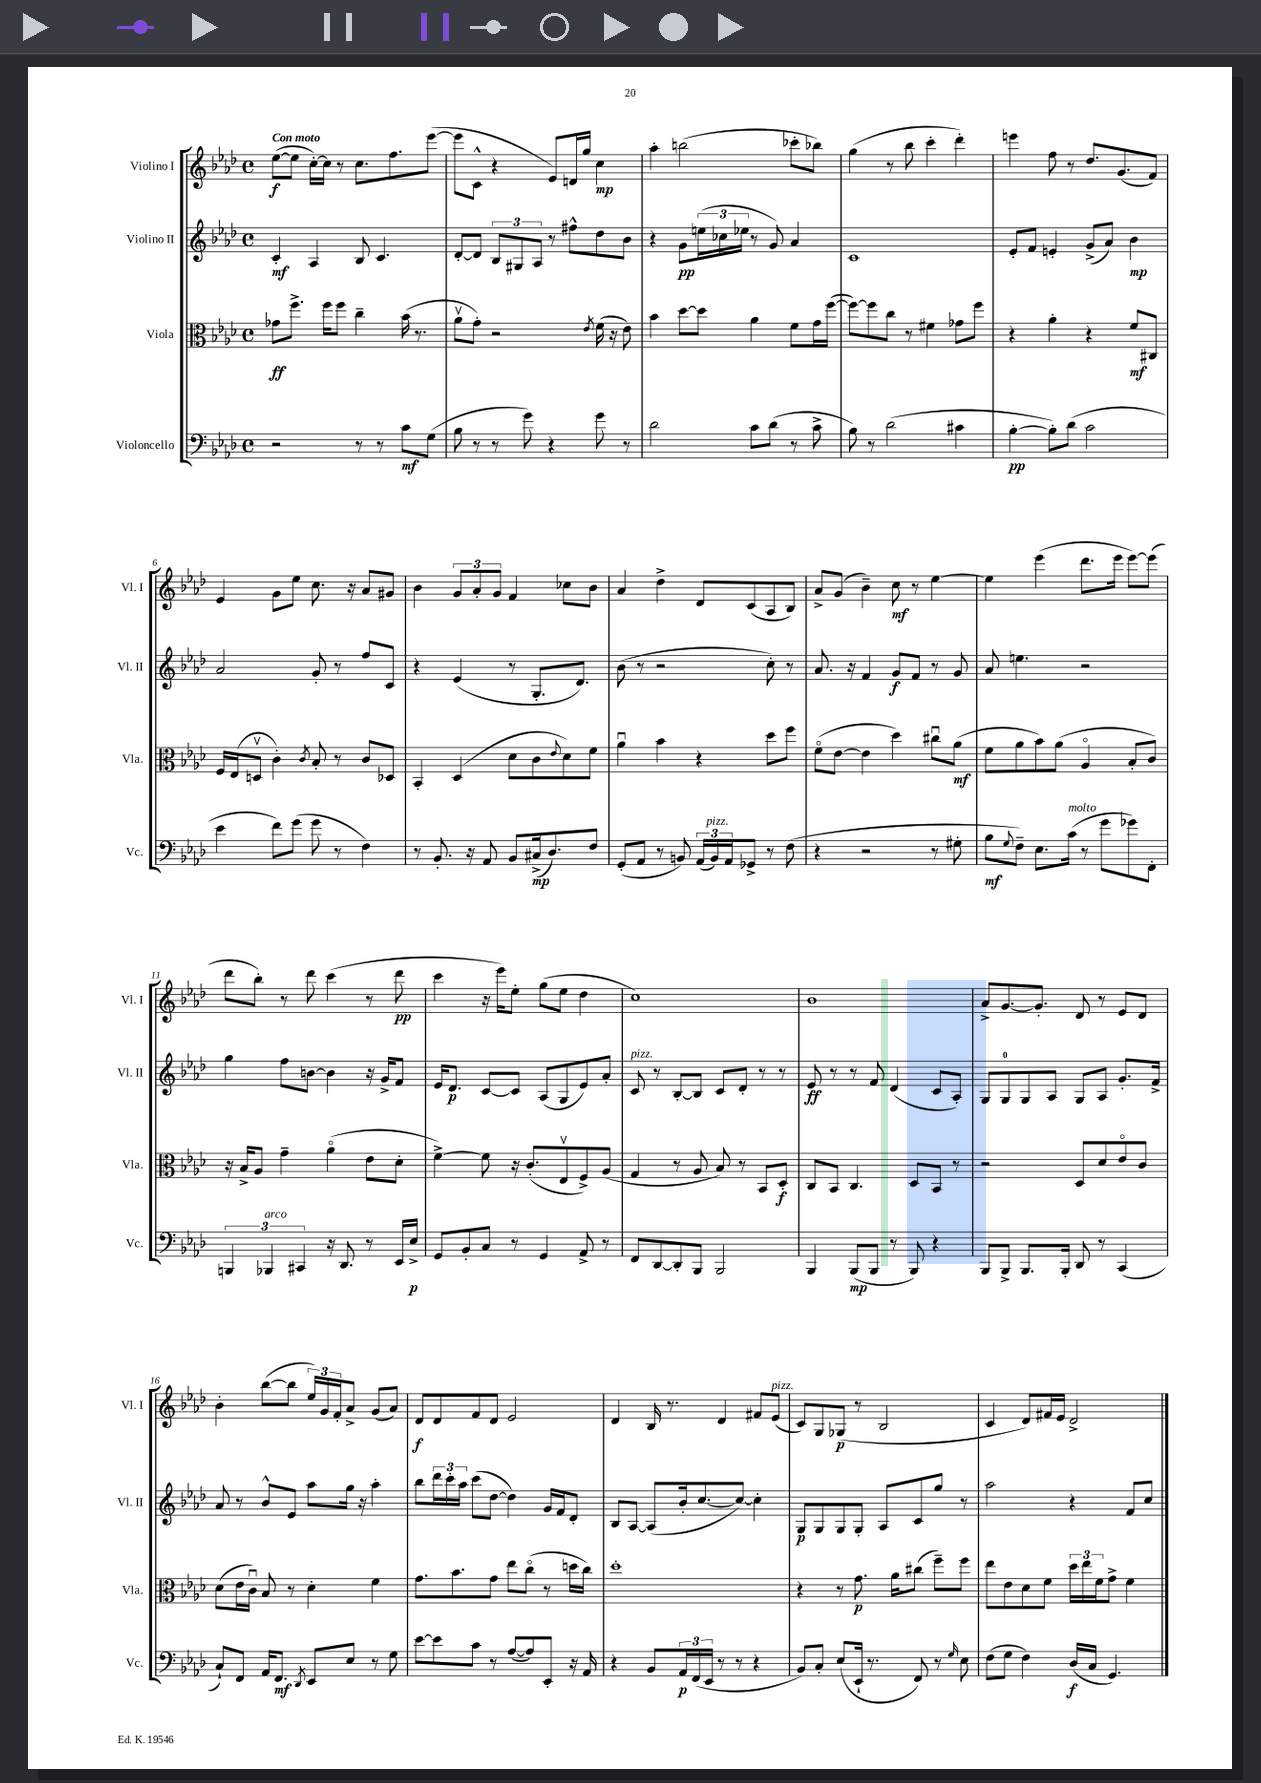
<<
\new StaffGroup <<
\new Staff = "s0" \with { instrumentName = "Violino I" shortInstrumentName = "Vl. I" } {
    \clef treble \key aes \major \defaultTimeSignature \time 4/4 \tempo "Con moto"
    ees''8~\f( ees''8 c''16~-.) c''16 r8 c''8. f''8. ees'''8~( |
    ees'''8 c'8-^ r4 ees'8) d'16 g''16 c''4\mp |
    aes''4-. b''2( ces'''8-. bes''8) |
    g''4( r8 bes''8 c'''4-. des'''4-.) |
    e'''4 f''8 r8 des''8. g'8.( f'8) |
    ees'4 g'8 ees''8 c''8. r16 aes'8 gis'8 |
    bes'4 \tuplet 3/2 { g'8 aes'8-. g'8 } f'4 ces''8 bes'8 |
    aes'4 des''4-> des'8 c'8( aes8 bes8) |
    aes'8-> g'8( bes'4--) c''8\mf r8 ees''4~ |
    ees''4 ees'''4( des'''8. ees'''16 ees'''8~) ees'''8( |
    des'''8 bes''8-.) r8 des'''8 c'''4( r8 des'''8\pp |
    c'''4 r16 ees'''16) ees''8-. g''8( ees''8 des''4 |
    c''1) |
    bes'1 |
    aes'8-> g'8.~ g'8.-. des'8 r8 ees'8 des'8 |
    bes'4-. bes''8~( bes''8 \tuplet 3/2 { ees''16) g'16 f'16-. } aes'8-> g'8( aes'8) |
    des'8\f des'8 f'8 des'8 ees'2 |
    des'4 bes16 r8. des'4 fis'8 ees'8^\markup { \italic "pizz." }( |
    c'8) g8 ges8\p( r8 bes2 |
    c'4 des'8) fis'16 ees'16 des'2-> \bar "|." |
}
\new Staff = "s1" \with { instrumentName = "Violino II" shortInstrumentName = "Vl. II" } {
    \clef treble \key aes \major \defaultTimeSignature \time 4/4
    c'4-.\mf aes4 bes8 c'4. |
    des'8~-. des'8 \tuplet 3/2 { bes8 gis8 aes8 } r8 fis''8-^ des''8 bes'8 |
    r4 g'8\pp \tuplet 3/2 { e''16( ces''16 ees''16 } r8 g'8) aes'4 |
    c'1 |
    ees'8-. f'8 e'4-. g'8->( aes'8) bes'4\mp |
    aes'2 g'8-. r8 f''8 c'8 |
    r4 ees'4( r8 g8.-. des'8.) |
    bes'8( r8 r2 c''8-.) r8 |
    aes'8. r16 f'4 g'8\f f'8 r8 g'8 |
    aes'8 e''4. r2 |
    g''4 f''8 b'8~ b'4 r16 g'16-> f'8 |
    ees'16 des'8.\p c'8~ c'8 aes8( g8 ees'8) aes'8-. |
    c'8^\markup { \italic "pizz." } r8 bes8~-. bes8 c'8 des'8-. r8 r8 |
    ees'8\ff r8 r8 f'8 des'4( c'8 aes8-.) |
    g8 g8-0 g8 aes8 g8 aes8 g'8.-. f'16-> |
    aes'8 r8 bes'8-^ ees'8 aes''8 g''16 r16 aes''4-. |
    bes''8 \tuplet 3/2 { des'''16 c'''16-. aes''16 } c'''8( des''8~ des''4) g'16 f'16 des'8-. |
    bes8 aes8~ aes8( bes'16-. c''8.~ c''8~) c''4-. |
    g8\p g8 g8 g8-. aes8 c'8 g''8 r8 |
    aes''2 r4 f'8 c''8 \bar "|." |
}
\new Staff = "s2" \with { instrumentName = "Viola" shortInstrumentName = "Vla." } {
    \clef alto \key aes \major \defaultTimeSignature \time 4/4
    ges'8\ff f''8.-> f''16 f''8 c''4-- bes'16( r8. |
    aes'8\upbow g'8-.) r2 \acciaccatura { ees'8 } f'16( r16 ees'8) |
    bes'4 des''8~ des''8 aes'4 f'8 g'16 f''16~( |
    f''8~) f''8 c''8 r8 fis'4 ges'8 f''8 |
    r4 aes'4-. r4 f'8\mf cis8 |
    f16 ees16( d8\upbow c'4-.) \acciaccatura { c'8 } bes8-. r8 c'8 des8 |
    bes,4-. des4( des'8 c'8 \appoggiatura { ees'8 } des'8) f'8 |
    aes'4\downbow bes'4 r4 des''8 f''8 |
    f'8\flageolet( ees'8~ ees'4 des''4) cis''8\downbow aes'8\mf( |
    f'8 aes'8 bes'8) aes'8( aes4\flageolet bes8-. c'8) |
    r16 bes16-> aes8 g'4-- aes'4\flageolet( ees'8 des'8-. |
    f'4~->) f'8 r16 c'8.-.( ees8\upbow f8->) aes8( |
    g4 r8 aes8 bes8) r8 bes,8 des8-.\f |
    c8 bes,8 c4. des8 bes,8 r8 |
    r2 des8 des'8 ees'8\flageolet c'8 |
    des'8( ees'16 c'16\downbow) bes8 r8 des'4-. f'4 |
    g'8. bes'8. g'8 ees''8 c''8\flageolet( r8 d''16 c''16) |
    des''1-. |
    r4 r8 g'8.\p aes'16 cis''8( f''8--) f''8 |
    ees''8 ees'8 des'8 f'8 \tuplet 3/2 { des''16 ees''16 f'16 } g'8-> f'4 \bar "|." |
}
\new Staff = "s3" \with { instrumentName = "Violoncello" shortInstrumentName = "Vc." } {
    \clef bass \key aes \major \defaultTimeSignature \time 4/4
    r2 r8 r8 c'8\mf g8( |
    bes8 r8 r8 g'8) r4 g'8 r8 |
    des'2 c'8 des'8( r8 c'8-> |
    bes8) r8 des'2( cis'4 |
    bes4~-.\pp bes8-.) des'8( c'2 |
    ees'4 f'8) g'8( g'8 r8 f4) |
    r8 bes,8.-. r16 aes,8 bes,8 cis16->\mp( des8.) f8 |
    g,8-.( aes,8 r8 b,8) \tuplet 3/2 { aes,16( b,16^\markup { \italic "pizz." }) aes,16 } ges,8-> r8 f8( |
    r4 r2 r8 gis8-. |
    bes8\mf \appoggiatura { g8 } f8--) ees8. c'16^\markup { \italic "molto" }( r8 g'8 ges'8) f,8-. |
    \tuplet 3/2 { b,,4 bes,,4^\markup { \italic "arco" } cis,4 } r16 des,8. r8 ees,16 ees16->\p |
    g,8 bes,8-. c8 r8 g,4 aes,8-> r8 |
    f,8 des,8~ des,8-. bes,,8 bes,,2 |
    bes,,4 bes,,8\mp( bes,,8 r8 bes,,8) r4 |
    bes,,8 bes,,8-> bes,,8. bes,,16-. des,8 r8 c,4( |
    c8-!) f,8 aes,16 f,8.\mf \acciaccatura { des,8 } ees,8 ees8 r8 g8 |
    ees'8~ ees'8 c'8 r8 aes8~( aes8) ees,8-. r16 aes,16 |
    r4 bes,8 \tuplet 3/2 { aes,16\p f,16( ees,16 } r8 r8 r4 |
    bes,8) c8-. ees8( ees,16-! r8. f,8) r8 \grace { g16 } ees8 |
    f8( g8 f4) des16\f( c16 g,4.) \bar "|." |
}
>>
>>
